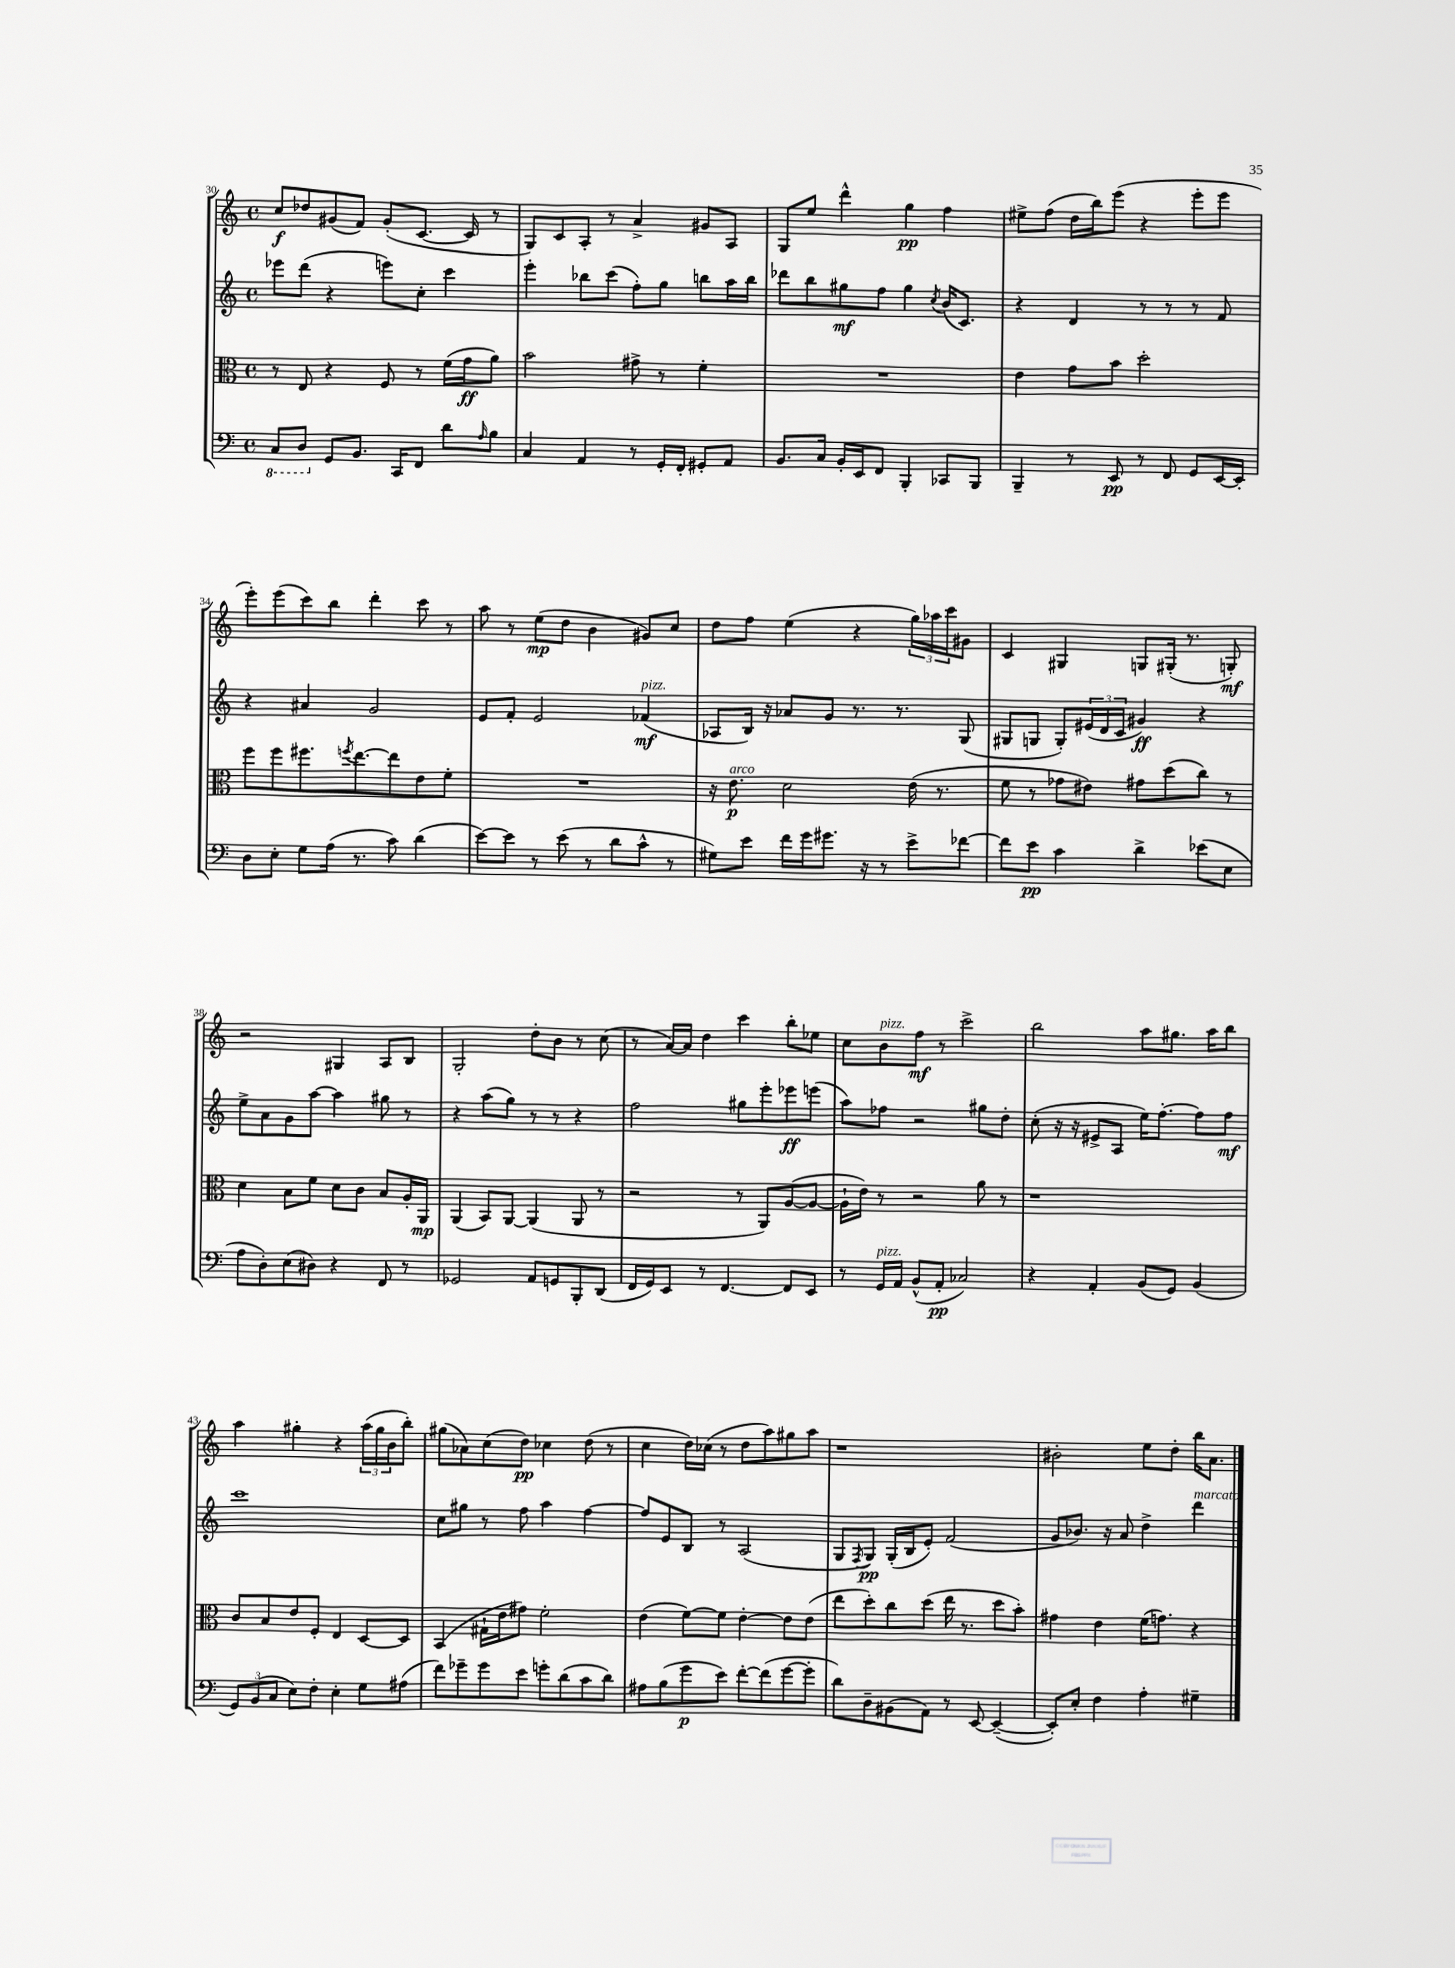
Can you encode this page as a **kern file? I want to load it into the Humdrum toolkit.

**kern	**kern	**kern	**kern
*staff4	*staff3	*staff2	*staff1
*clefF4	*clefC3	*clefG2	*clefG2
*k[]	*k[]	*k[]	*k[]
*M4/4	*M4/4	*M4/4	*M4/4
*met(c)	*met(c)	*met(c)	*met(c)
8CC	8r	8eee-	8cc
8DD	8E	(8ddd	8dd-
8GG	4r	4r	(8g#
8.BB	.	.	8f)
.	8F	8eee)	(8g#'
16CC	.	.	.
8FF	8r	8cc'	[8.c
8d	(16f	4ccc	.
.	16g	.	16c]
16qqA	.	.	.
8B	8a)	.	8r
=	=	=	=
4C	2b	4eee'	8G)
.	.	.	8c
4AA	.	8bb-	8A'
.	.	(8ccc	8r
8r	8g#^	8ff')	4a^
16GG'	8r	8gg	.
16FF'	.	.	.
8GG#'	4f'	8bb	8g#
8AA	.	16aa	8A
.	.	16bb	.
=	=	=	=
8.BB	1r	8ddd-	8G
.	.	8bb	8ee
16C	.	.	.
16BB'	.	8gg#	4ddd^^
16EE	.	.	.
8FF	.	8ff	.
4BBB'	.	4gg#	4gg
.	.	8qcc	.
8CC-	.	(16b	4ff
.	.	8.c)	.
8BBB	.	.	.
=	=	=	=
4BBB~	4e	4r	8ee#^
.	.	.	(8ff
8r	8g	4d	16dd
.	.	.	16bb)
8EE	8b	.	(8eee
8r	2dd'	8r	4r
8FF	.	8r	.
8GG	.	8r	8eee'
[16EE	.	8f	8eee
16EE']	.	.	.
=	=	=	=
8D	8ff	4r	8eee')
8E'	8ff	.	(8eee
8G	8.ff#	4a#	8ccc)
(16A	.	.	8bb
.	8qff	.	.
8.r	[8.ee	.	.
.	.	2g	4ddd'
8c)	8ee]	.	.
(4d	8e	.	8ccc
.	8f'	.	8r
=	=	=	=
[8e)	1r	8e	8aa
8e]	.	8f'	8r
8r	.	2e	(8ee
(8e	.	.	8dd
8r	.	.	4b
8d	.	.	.
8c^^	.	(4f-	8g#)
8r	.	.	8cc
=	=	=	=
8G#)	16r	8A-	8dd
.	8.e	.	.
8e	.	16B)	8ff
.	.	16r	.
16f	2d	8a-	(4ee
16g	.	.	.
8.g#	.	8g	.
.	.	8.r	4r
16r	.	.	.
8r	.	.	.
.	.	8.r	.
8e^	(16e	.	24gg)
.	.	.	24aa-
.	8.r	.	.
.	.	.	24ccc
[8f-	.	(8G	8g#
=	=	=	=
8f-]	8f	8G#	4c
8e	8r	8G	.
4c	8g-	8G')	4G#
.	8e#)	(24e#	.
.	.	24d	.
.	.	24c	.
4d^	8g#	4g#)	8G
.	(8dd	.	(16G#'
.	.	.	8.r
(8e-	8cc)	4r	.
8E	8r	.	8G')
=	=	=	=
8A	4d	8ee^	2r
8D')	.	8a	.
(8E	8B	8g	.
8D#)	8f	[8aa	.
4r	8d	4aa]	4G#
.	8c	.	.
8FF	8B	8gg#	8A
8r	16A'	8r	8B
.	16AA	.	.
=	=	=	=
2GG-	(4AA	4r	2G'
.	8BB)	(8aa	.
.	[8AA	8gg)	.
8AA	(4AA]	8r	8dd'
8GG	.	8r	8b
8BBB'	8AA	4r	8r
(8DD	8r	.	(8cc
=	=	=	=
16FF	2r	2ff	8r
16GG)	.	.	.
8EE	.	.	[16a)
.	.	.	16a]
8r	.	.	4dd
[4.FF	.	.	.
.	8r	8gg#	4ccc
.	8AA)	8eee'	.
8FF]	([8A	8eee-	8bb'
8EE	8A_	(8eee	8ee-
=	=	=	=
8r	16A`]	8aa)	8cc
.	16e)	.	.
16GG	8r	8ff-	8b
16AA	.	.	.
(8BB^^	2r	2r	8ff
8AA'	.	.	8r
2C-)	.	.	2ccc^
.	8a	8gg#	.
.	8r	8dd'	.
=	=	=	=
4r	1r	(8cc'	2bb
.	.	16r	.
.	.	16r	.
4AA'	.	8e#^	.
.	.	8A	.
(8BB	.	16ee)	8aa
.	.	[8.ff'	.
8GG)	.	.	8.gg#
(4BB	.	8ff]	.
.	.	.	16aa
.	.	8ff	8bb
=	=	=	=
12GG)	8c	1ccc	4aa
(12BB	.	.	.
.	8B	.	.
12C	.	.	.
8E)	8e	.	4gg#'
8F'	8F'	.	.
4E'	4E	.	4r
8G	[8D	.	(24aa
.	.	.	24gg#
.	.	.	24b
(8A#	8D]	.	8bb')
=	=	=	=
8f)	(4BB	8cc	(8gg#
8g-~	.	8gg#	8a-)
8g-	16G#`	8r	(8cc
.	16e	.	.
8e	8g#)	8ff	8dd)
8g'	2f'	4aa	4cc-
(8d	.	.	.
8c	.	[4ff	(8dd
8d)	.	.	8r
=	=	=	=
8A#	(4e	8ff]	4cc
(8B	.	8e	.
8g	[8f)	8B	16dd)
.	.	.	(16cc-
8e)	8f]	8r	8r
[8f'	[4e'	(2A	8dd
(8f]	.	.	8aa)
[8g	8e]	.	8gg#
8g']	(8e	.	8aa
=	=	=	=
8d)	8ee	8G	1r
.	.	8qF	.
8D~	8dd')	8G)	.
(8BB#	8cc	(16G'	.
.	.	16B	.
8AA)	(8dd	8e')	.
8r	16ee	(2f	.
.	8.r	.	.
[8EE	.	.	.
(4EE~_	8dd	.	.
.	8b')	.	.
=	=	=	=
8EE'])	4g#	8g	2b#'
8E'	.	8.b-)	.
4F	4e	.	.
.	.	16r	.
.	.	8a	.
4A'	(16f	4dd^	8ee
.	8.g)	.	.
.	.	.	8dd'
4G#~	4r	4ddd	16bb
.	.	.	8.a
==	==	==	==
*-	*-	*-	*-
